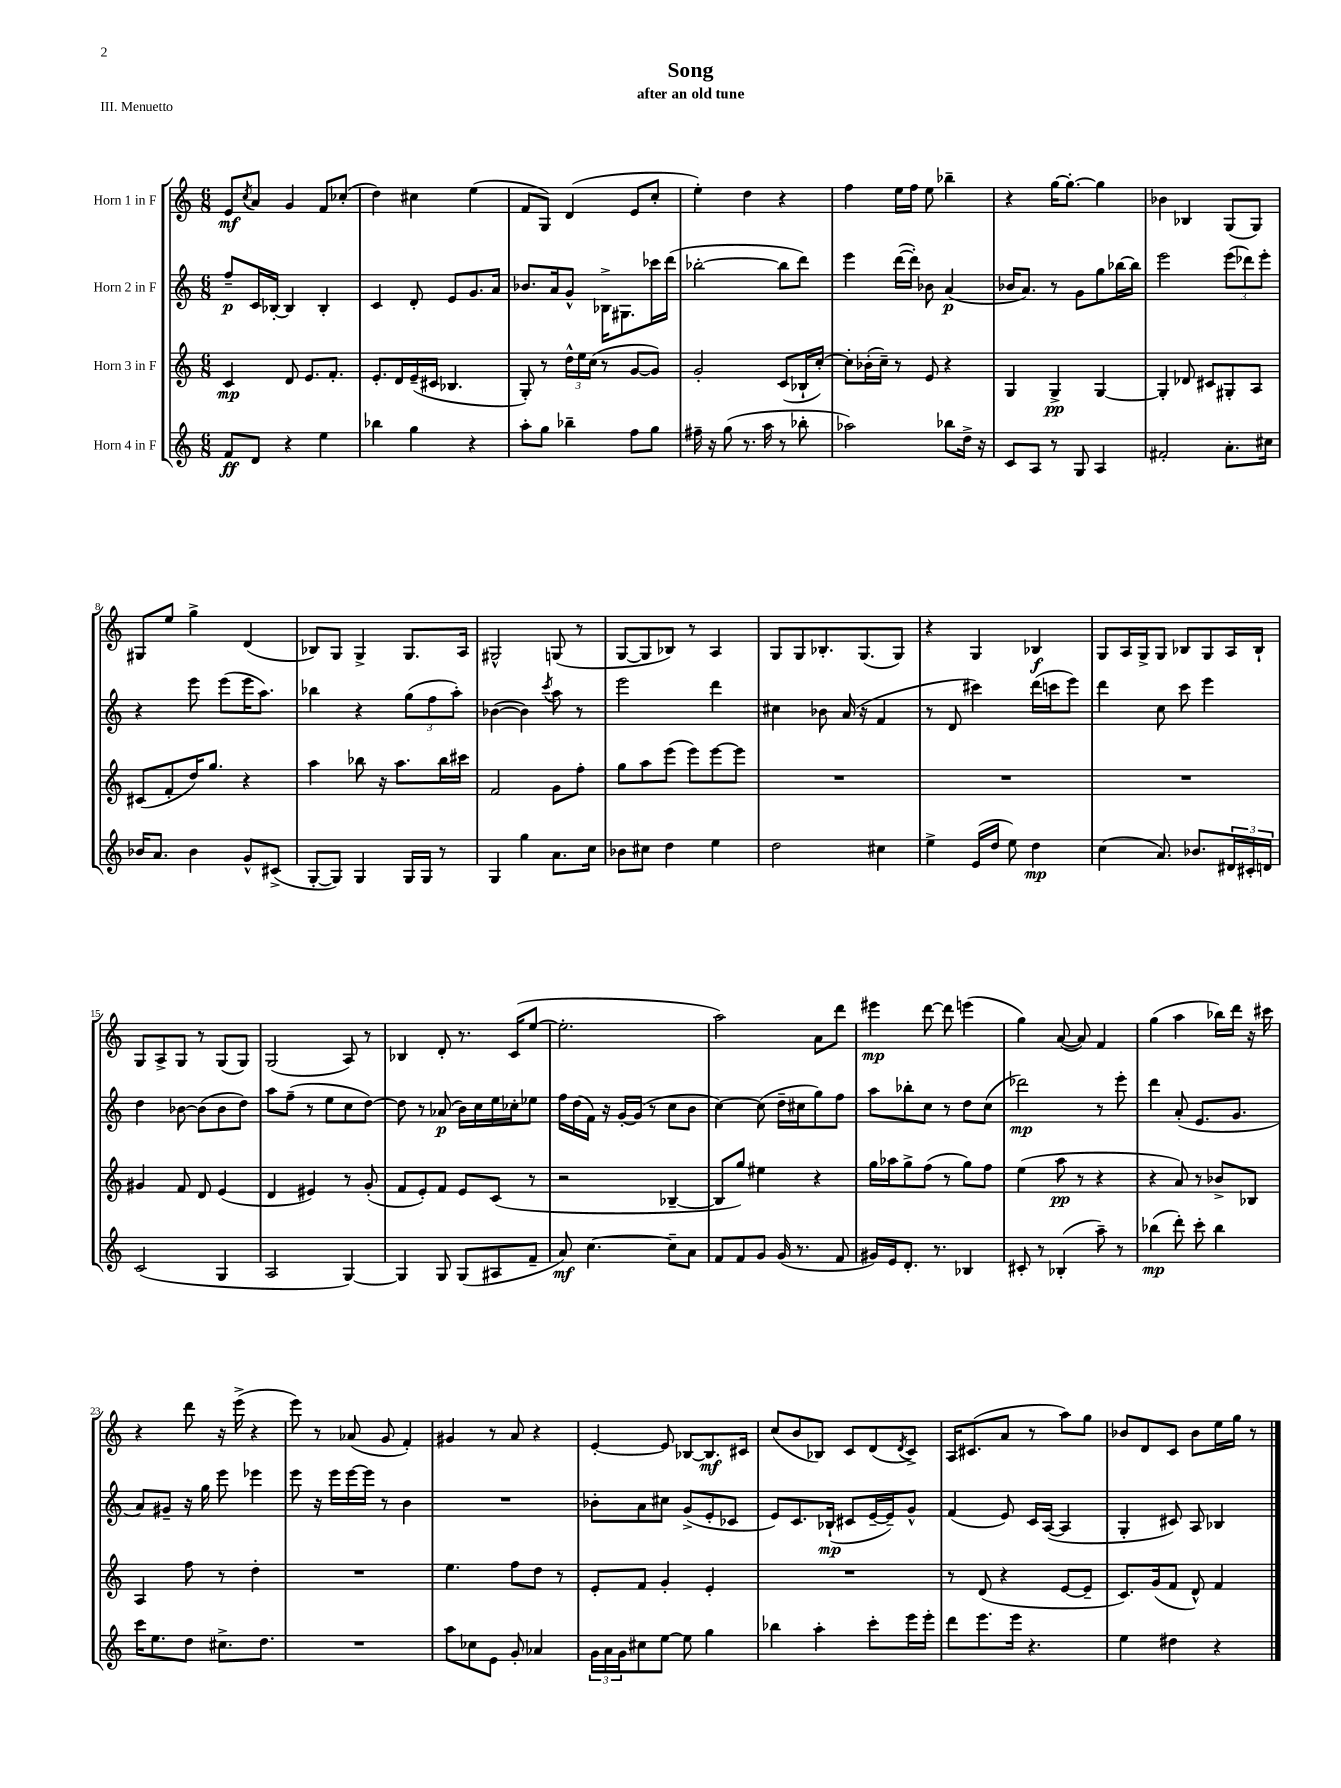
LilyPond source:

\header { title = "Song" subtitle = "after an old tune" piece = "III. Menuetto" }
<<
\new StaffGroup <<
\new Staff = "s0" \with { instrumentName = "Horn 1 in F" } {
    \clef treble \key c \major \numericTimeSignature \time 6/8
    e'8\mf \acciaccatura { c''8 } a'8 g'4 f'8 ces''8-.( |
    d''4) cis''4 e''4( |
    f'8 g8) d'4( e'8 c''8-. |
    e''4-.) d''4 r4 |
    f''4 e''16 f''16 e''8 bes''4-- |
    r4 g''16~ g''8.~-. g''4 |
    bes'4 bes4 g8( g8) |
    gis8 e''8 g''4-> d'4( |
    bes8) g8 g4-> g8. a16 |
    gis2-^ g8( r8 |
    g8~ g8 bes8) r8 a4 |
    g8 g8 bes8.-. g8.( g8) |
    r4 g4 bes4\f |
    g8 a16 g16-> g8 bes8 g8 a16 bes16-! |
    g8 a8-> g8 r8 g8( g8) |
    g2( a8) r8 |
    bes4 d'8-. r8. c'16( e''8~ |
    e''2.-. |
    a''2) a'8 d'''8 |
    eis'''4\mp d'''8~ d'''8 e'''4( |
    g''4) a'8~( a'8) f'4 |
    g''4( a''4 bes''16) d'''16 r16 cis'''16 |
    r4 d'''8 r16 e'''16->( r4 |
    e'''8) r8 aes'8( g'8 f'4-.) |
    gis'4 r8 a'8 r4 |
    e'4~-. e'8 bes8~ bes8.\mf cis'16 |
    c''8( b'8 bes8) c'8 d'8( \acciaccatura { d'8 } c'8->) |
    a16 cis'8.( a'8 r8 a''8) g''8 |
    bes'8 d'8 c'8 bes'8 e''16 g''16 r8 \bar "|." |
}
\new Staff = "s1" \with { instrumentName = "Horn 2 in F" } {
    \clef treble \key c \major \numericTimeSignature \time 6/8
    f''8--\p c'16 bes16~-. bes4 bes4-. |
    c'4 d'8-. e'8 g'8. a'16 |
    bes'8. a'16 g'8-^ bes16-> gis8. ces'''16 d'''16( |
    bes''2~-. bes''8 d'''8) |
    e'''4 d'''16~( d'''16-.) bes'8 a'4\p( |
    bes'16 a'8.) r8 g'8 g''8 bes''16~ bes''16 |
    e'''2 \tuplet 3/2 { e'''8( des'''8) e'''8-. } |
    r4 e'''8 e'''8( e'''16 a''8.) |
    bes''4 r4 \tuplet 3/2 { g''8( f''8 a''8-.) } |
    bes'4~( bes'4) \acciaccatura { c'''8 } a''8 r8 |
    e'''2 d'''4 |
    cis''4 bes'8 a'16( r16 f'4 |
    r8 d'8 cis'''4) d'''16( c'''16 e'''8) |
    d'''4 c''8 c'''8 e'''4 |
    d''4 bes'8~ bes'8( bes'8 d''8) |
    a''8 f''8--( r8 e''8 c''8 d''8~) |
    d''8 r8 aes'8\p( b'16) c''16 e''16 ces''16-. ees''8 |
    f''16 d''16( f'16) r16 g'16~-. g'16( r8 c''8 b'8 |
    c''4~) c''8( d''16-- cis''16 g''8) f''8 |
    a''8 bes''8-. c''8 r8 d''8 c''8( |
    des'''2\mp) r8 e'''8-. |
    d'''4 a'8-.( e'8. g'8. |
    a'8) gis'8-- r16 g''16 e'''8 ees'''4 |
    e'''8 r16 e'''16 e'''16~ e'''16 r8 b'4 |
    R2. |
    bes'8-. a'8 cis''8 g'8->( e'8-. ces'8 |
    e'8) c'8. bes16-!\mp( cis'8 e'16~-- e'16--) g'8-^ |
    f'4( e'8) c'16 a16~( a4 |
    g4-. cis'8) a8 bes4 \bar "|." |
}
\new Staff = "s2" \with { instrumentName = "Horn 3 in F" } {
    \clef treble \key c \major \numericTimeSignature \time 6/8
    c'4\mp d'8 e'8. f'8.-. |
    e'8.-. d'16 e'16--( cis'16 bes4. |
    g8-.) r8 \tuplet 3/2 { d''16-^ e''16 c''16( } r8 g'8~ g'8) |
    g'2-. c'8( bes16-! c''16~-.) |
    c''8-. bes'16-.( c''16--) r8 e'8 r4 |
    g4 g4->\pp g4~ |
    g4-. des'8 cis'8 gis8-. a8 |
    cis'8( f'8-. d''16) g''8. r4 |
    a''4 bes''8 r16 a''8. bes''16 cis'''16 |
    f'2 g'8 f''8-. |
    g''8 a''8 e'''8( e'''8) e'''8~ e'''8 |
    R2. |
    R2. |
    R2. |
    gis'4 f'8 d'8 e'4( |
    d'4 eis'4) r8 g'8-.( |
    f'8 e'8-.) f'8 e'8 c'8( r8 |
    r2 bes4~-- |
    bes8 g''8) eis''4 r4 |
    g''16 aes''16 g''8-> f''8( r8 g''8) f''8 |
    e''4( a''8\pp r8 r4 |
    r4 a'8) r8 bes'8-> bes8 |
    a4 f''8 r8 d''4-. |
    R2. |
    e''4. f''8 d''8 r8 |
    e'8-. f'8 g'4-. e'4-. |
    R2. |
    r8 d'8( r4 e'8~ e'8-- |
    c'8.) g'16( f'8 d'8-^) f'4 \bar "|." |
}
\new Staff = "s3" \with { instrumentName = "Horn 4 in F" } {
    \clef treble \key c \major \numericTimeSignature \time 6/8
    f'8\ff d'8 r4 e''4 |
    bes''4 g''4 r4 |
    a''8-. g''8 bes''4-- f''8 g''8 |
    fis''16-- r16 g''8( r8. a''16 r8 bes''8-. |
    aes''2) bes''8 d''16-> r16 |
    c'8 a8 r8 g8 a4 |
    fis'2-. a'8.-. cis''16 |
    bes'16 a'8. bes'4 g'8-^ cis'8->( |
    g8~-. g8) g4 g16 g16 r8 |
    g4 g''4 a'8. c''16 |
    bes'8 cis''8 d''4 e''4 |
    d''2 cis''4 |
    e''4-> e'16( d''16 e''8) d''4\mp |
    c''4( a'8.) bes'8. \tuplet 3/2 { dis'16 cis'16-. d'16 } |
    c'2( g4 |
    a2 g4~) |
    g4 g8 g8( ais8 f'8-- |
    a'8\mf) c''4.~ c''8-- a'8 |
    f'8 f'8 g'8 g'16( r8. f'8 |
    gis'16) e'16 d'8.-. r8. bes4 |
    cis'8-. r8 bes4-.( a''8--) r8 |
    bes''4\mp( d'''8-.) c'''8-. bes''4 |
    c'''16 e''8. d''8 cis''8.-> d''8. |
    R2. |
    a''8 ces''8 e'8 g'8-. aes'4 |
    \tuplet 3/2 { g'16 a'16 g'16 } cis''8 e''8~ e''8 g''4 |
    bes''4 a''4-. c'''8-. e'''16 e'''16-. |
    d'''8 e'''8. e'''16 r4. |
    e''4 dis''4 r4 \bar "|." |
}
>>
>>
